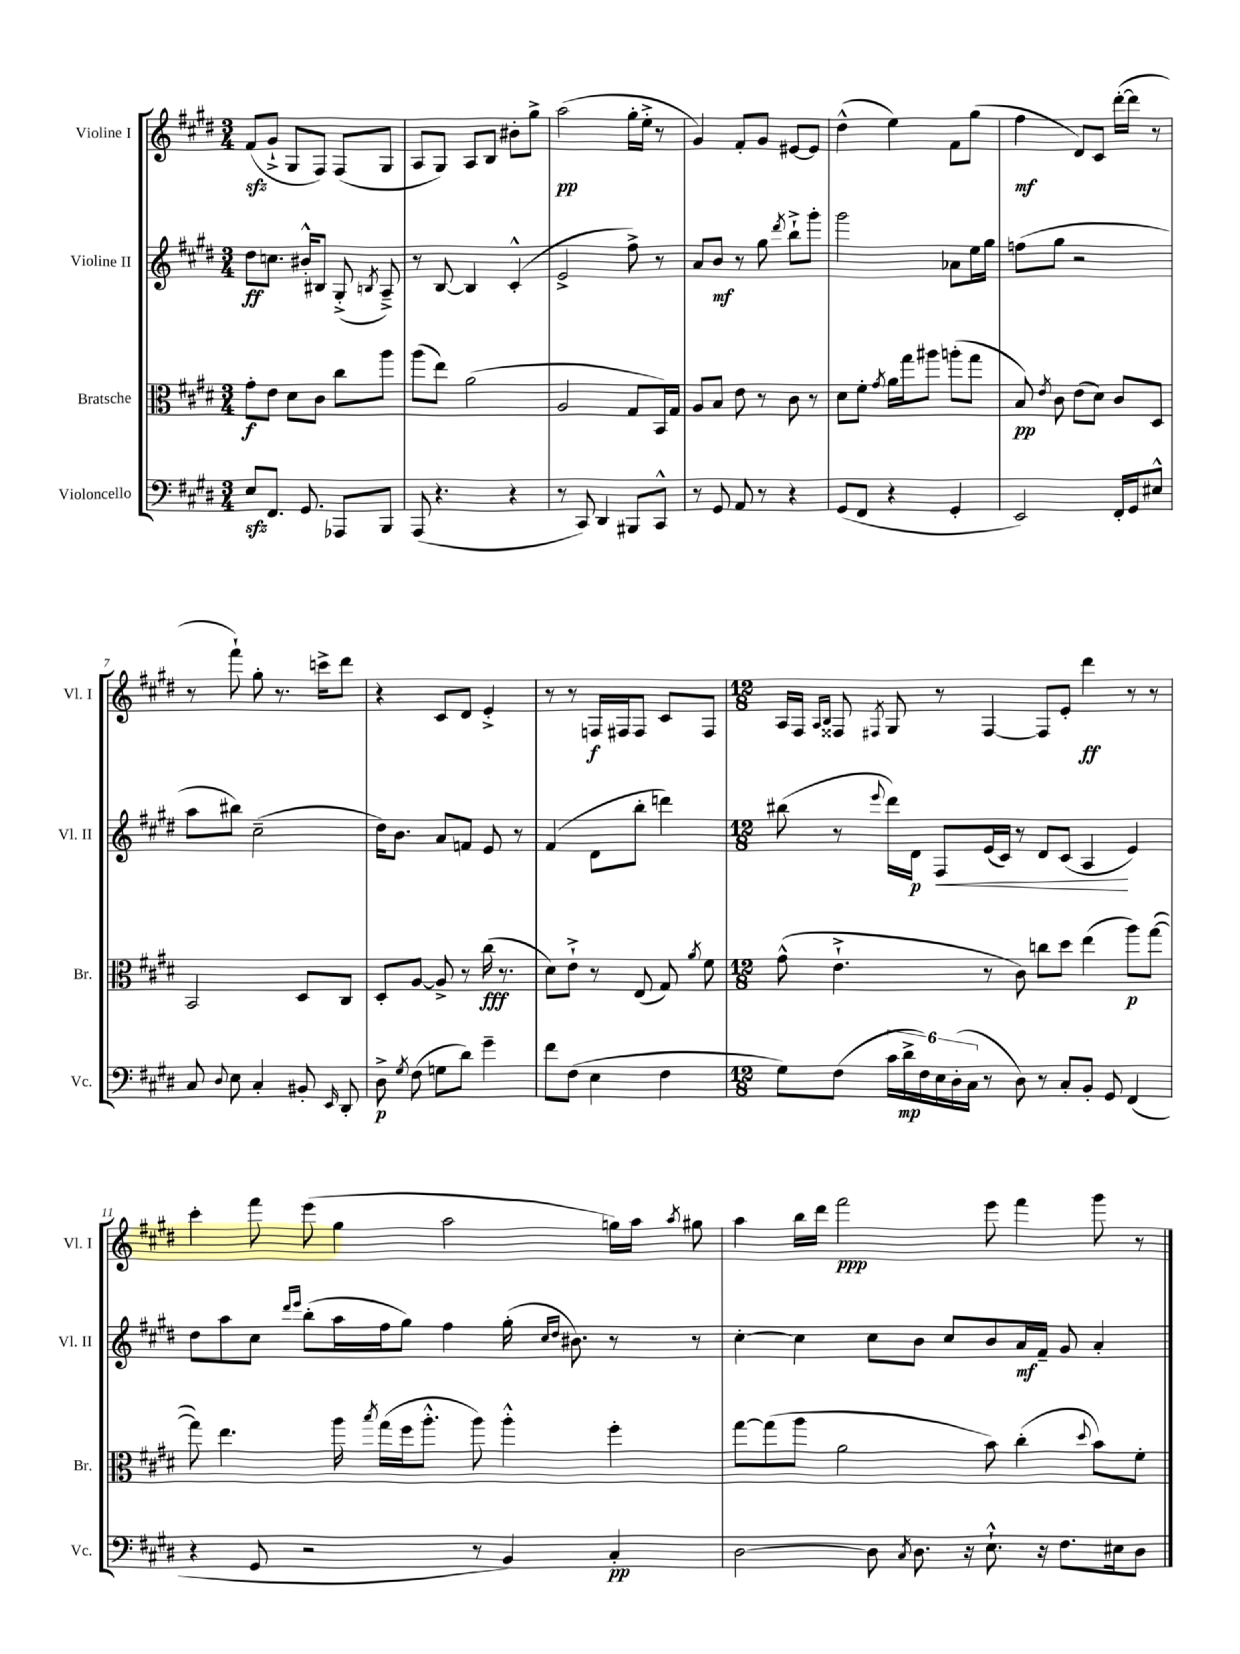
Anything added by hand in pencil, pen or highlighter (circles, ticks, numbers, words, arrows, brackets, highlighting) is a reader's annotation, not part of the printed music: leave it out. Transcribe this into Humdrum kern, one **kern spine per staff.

**kern	**dynam	**kern	**dynam	**kern	**dynam	**kern	**dynam
*part4	*part4	*part3	*part3	*part2	*part2	*part1	*part1
*staff4	*staff4	*staff3	*staff3	*staff2	*staff2	*staff1	*staff1
*I"Violoncello	*	*I"Bratsche	*	*I"Violine II	*	*I"Violine I	*
*I'Vc.	*	*I'Br.	*	*I'Vl. II	*	*I'Vl. I	*
*clefF4	*	*clefC3	*	*clefG2	*	*clefG2	*
*k[f#c#g#d#]	*	*k[f#c#g#d#]	*	*k[f#c#g#d#]	*	*k[f#c#g#d#]	*
*M3/4	*	*M3/4	*	*M3/4	*	*M3/4	*
=1	=1	=1	=1	=1	=1	=1	=1
8Ezz/L	.	8g#'\L	f	8dd#\L	ff	(8f#zz/L	.
8.FF#/J	.	8e\J	.	8.ccn\J	.	8g#`^/J	.
.	.	8d#\L	.	.	.	8G#/L	.
8.GG#/	.	.	.	16b#X'^^/KL	.	.	.
.	.	8c#\J	.	8B#X/J	.	8F#/J)	.
8AAA-X/L	.	8cc#\L	.	(8G#'^/	.	(8F#/L	.
.	.	.	.	8qBn/	.	.	.
8BBB/J	.	8aa\J	.	8A~^/)	.	8G#/J	.
=2	=2	=2	=2	=2	=2	=2	=2
(8AAA/	.	(8aa\L	.	8r	.	8A/L	.
4.r	.	8ee\J)	.	[8B/	.	8G#/J)	.
.	.	(2a\	.	4B/]	.	8A/L	.
.	.	.	.	.	.	8B/J	.
4r	.	.	.	(4c#'^^/	.	8b#X'\L	.
.	.	.	.	.	.	8gg#^\J	.
=3	=3	=3	=3	=3	=3	=3	=3
8r	.	2A/	.	2e^/	.	(2aa\	pp
8CC#/)	.	.	.	.	.	.	.
4DD#/	.	.	.	.	.	.	.
8BBB#X/L	.	8G#/L	.	8ff#^\)	.	16gg#'\LL	.
.	.	.	.	.	.	16ee'^\JJ	.
8CC#^^/J	.	16BB/L)	.	8r	.	8r	.
.	.	16G#/JJ	.	.	.	.	.
=4	=4	=4	=4	=4	=4	=4	=4
8r	.	8A/L	.	8a/L	.	4g#/)	.
8GG#/	.	8B/J	.	8b/J	mf	.	.
8AA/	.	8e\	.	8r	.	8f#'/L	.
8r	.	8r	.	8gg#\	.	8g#/J	.
.	.	.	.	8qddd#/	.	.	.
4r	.	8c#\	.	8bb`^\L	.	[8e#X/L	.
.	.	8r	.	8ggg#'\J	.	8e#/J]	.
=5	=5	=5	=5	=5	=5	=5	=5
(8GG#/L	.	8d#\L	.	2ggg#\	.	(4dd#^^\	.
8FF#/J	.	8f#'\J	.	.	.	.	.
.	.	8qg#/	.	.	.	.	.
4r	.	16a\LL	.	.	.	4ee\)	.
.	.	16gg#\J	.	.	.	.	.
.	.	8aa#X\J	.	.	.	.	.
4GG#'/	.	(8aan'\L	.	8a-X\L	.	8f#\L	.
.	.	8gg#\J	.	16ee\L	.	(8gg#\J	.
.	.	.	.	16gg#\JJ	.	.	.
=6	=6	=6	=6	=6	=6	=6	=6
2EE/)	.	8B/)	pp	(8ffn\L	.	4ff#\	mf
.	.	8qe/	.	.	.	.	.
.	.	8c#\	.	8gg#\J	.	.	.
.	.	(8e\L	.	2r	.	8d#/L)	.
.	.	8d#\J)	.	.	.	8c#/J	.
16FF#'/LL	.	8c#/L	.	.	.	([16ddd#'\LL	.
16GG#/J	.	.	.	.	.	16ddd#\JJ]	.
8E#X^^/J	.	8D#/J	.	.	.	8r	.
!!LO:LB:g=z
=7	=7	=7	=7	=7	=7	=7	=7
8C#/	.	2BB/	.	8aa\L	.	8r	.
8qqD#/	.	.	.	.	.	.	.
8E\	.	.	.	8bb#X\J)	.	8fff#`\)	.
4C#'/	.	.	.	(2cc#~\	.	8gg#'\	.
.	.	.	.	.	.	8.r	.
8BB#X'/	.	8D#/L	.	.	.	.	.
.	.	.	.	.	.	16cccn^\KL	.
16qqEE/	.	.	.	.	.	.	.
8DD#'/	.	8C#/J	.	.	.	8ddd#\J	.
=8	=8	=8	=8	=8	=8	=8	=8
8D#^\	p	8D#'/L	.	16dd#\KL)	.	4r	.
.	.	.	.	8.b\J	.	.	.
8qG#/	.	.	.	.	.	.	.
(8F#\	.	[8A/J	.	.	.	.	.
8Gn\L	.	8A^/]	.	8a/L	.	8c#/L	.
8d#\J)	.	8r	.	8fn/J	.	8d#/J	.
4g#~\	.	(16cc#\	fff	8e/	.	4e'^/	.
.	.	8.r	.	.	.	.	.
.	.	.	.	8r	.	.	.
=9	=9	=9	=9	=9	=9	=9	=9
8f#\L	.	8d#\L)	.	(4f#/	.	8r	.
(8F#\J	.	8e`^\J	.	.	.	8r	.
4E\	.	8r	.	8d#\L	.	16Fn/LL	f
.	.	.	.	.	.	16F#X/J	.
.	.	(8E/	.	8bb'\J	.	8F#/J	.
4F#\	.	8G#/)	.	4dddn\)	.	8c#/L	.
.	.	8qa/	.	.	.	.	.
.	.	8f#\	.	.	.	8F#/J	.
=10	=10	=10	=10	=10	=10	=10	=10
*M12/8	*	*M12/8	*	*M12/8	*	*M12/8	*
8G#\L)	.	(8g#^^\	.	(8bb#X\	.	16A/LL	.
.	.	.	.	.	.	16F#/JJ	.
.	.	.	.	.	.	16qqA/LL	.
.	.	.	.	.	.	16qqB/JJ	.
(8F#\J	.	4.e`^\	.	8r	.	8F##X/	.
.	.	.	.	8qqeee/	.	8qF#X/	.
24c#\LL	.	.	.	16ddd#\LL)	.	8G#/	.
24d#^\	mp	.	.	.	.	.	.
.	.	.	.	16d#\JJ	p	.	.
24F#\)	.	.	.	.	.	.	.
!	!	!	!	!	!LO:HP:b	!	!
24E\	.	.	.	8F#/L	<	8r	.
(24D#'\	.	.	.	.	.	.	.
24C#\JJ	.	.	.	.	.	.	.
8r	.	8r	.	(16e/L	.	[4F#/	.
.	.	.	.	16c#/JJ)	.	.	.
8D#\)	.	8c#\)	.	8r	.	.	.
8r	.	8ccn\L	.	8d#/L	.	8F#/L]	.
8C#'/L	.	8dd#\J	.	(8c#/J	.	8e'/J	.
8BB'/J	.	(4ee\	.	4A/	.	4ddd#\	ff
8GG#/	.	.	.	.	.	.	.
(4FF#/	.	8aa\L)	p	4e/)	[	8r	.
.	.	([8gg#\J	.	.	.	8r	.
!!LO:LB:g=z
=11	=11	=11	=11	=11	=11	=11	=11
4r	.	8gg#\])	.	8dd#\L	.	4ccc#'\	.
.	.	4.ee\	.	8aa\	.	.	.
8GG#/	.	.	.	8cc#\J	.	8fff#\	.
.	.	.	.	16qqddd#/LL	.	.	.
.	.	.	.	16qqeee/JJ	.	.	.
2r	.	.	.	(8bb'\L	.	(8eee\	.
.	.	16aa\	.	16aa\L	.	4gg#\	.
.	.	8qbb/	.	.	.	.	.
.	.	(16gg#\LL	.	16ff#\J	.	.	.
.	.	16ff#\J	.	8gg#\J)	.	.	.
.	.	8.aa'^^\J	.	.	.	.	.
.	.	.	.	4ff#\	.	2aa\	.
8r	.	8aa\)	.	.	.	.	.
4BB/)	.	4aa'^^\	.	(16gg#'\	.	.	.
.	.	.	.	16qqcc#/LL	.	.	.
.	.	.	.	16qqdd#/JJ	.	.	.
.	.	.	.	8.b#X\)	.	.	.
4C#'/	pp	4ff#'\	.	8r	.	16ggn\LL)	.
.	.	.	.	.	.	16aa\JJ	.
.	.	.	.	.	.	8qaa/	.
.	.	.	.	8r	.	8gg#X\	.
=12	=12	=12	=12	=12	=12	=12	=12
[2D#\	.	[8gg#\L	.	[4cc#'\	.	4aa\	.
.	.	(8gg#\]	.	.	.	.	.
.	.	8aa\J	.	4cc#\]	.	16bb\LL	.
.	.	.	.	.	.	16ddd#\JJ	.
.	.	2a\	.	.	.	2fff#\	ppp
8D#\]	.	.	.	8cc#\L	.	.	.
8qC#/	.	.	.	.	.	.	.
8.D#\	.	.	.	8b\J	.	.	.
.	.	.	.	8cc#/L	.	.	.
16r	.	.	.	.	.	.	.
8.E`^^\	.	8b\)	.	8b/	.	8eee\	.
.	.	(4cc#'\	.	16a/L	mf	4fff#\	.
16r	.	.	.	16f#~/JJ	.	.	.
8.F#\L	.	.	.	8g#/	.	.	.
.	.	8qqdd#/	.	.	.	.	.
.	.	8b\L)	.	4a'/	.	8ggg#\	.
16E#X\k	.	.	.	.	.	.	.
8D#\J	.	8f#'\J	.	.	.	8r	.
==	==	==	==	==	==	==	==
*-	*-	*-	*-	*-	*-	*-	*-
